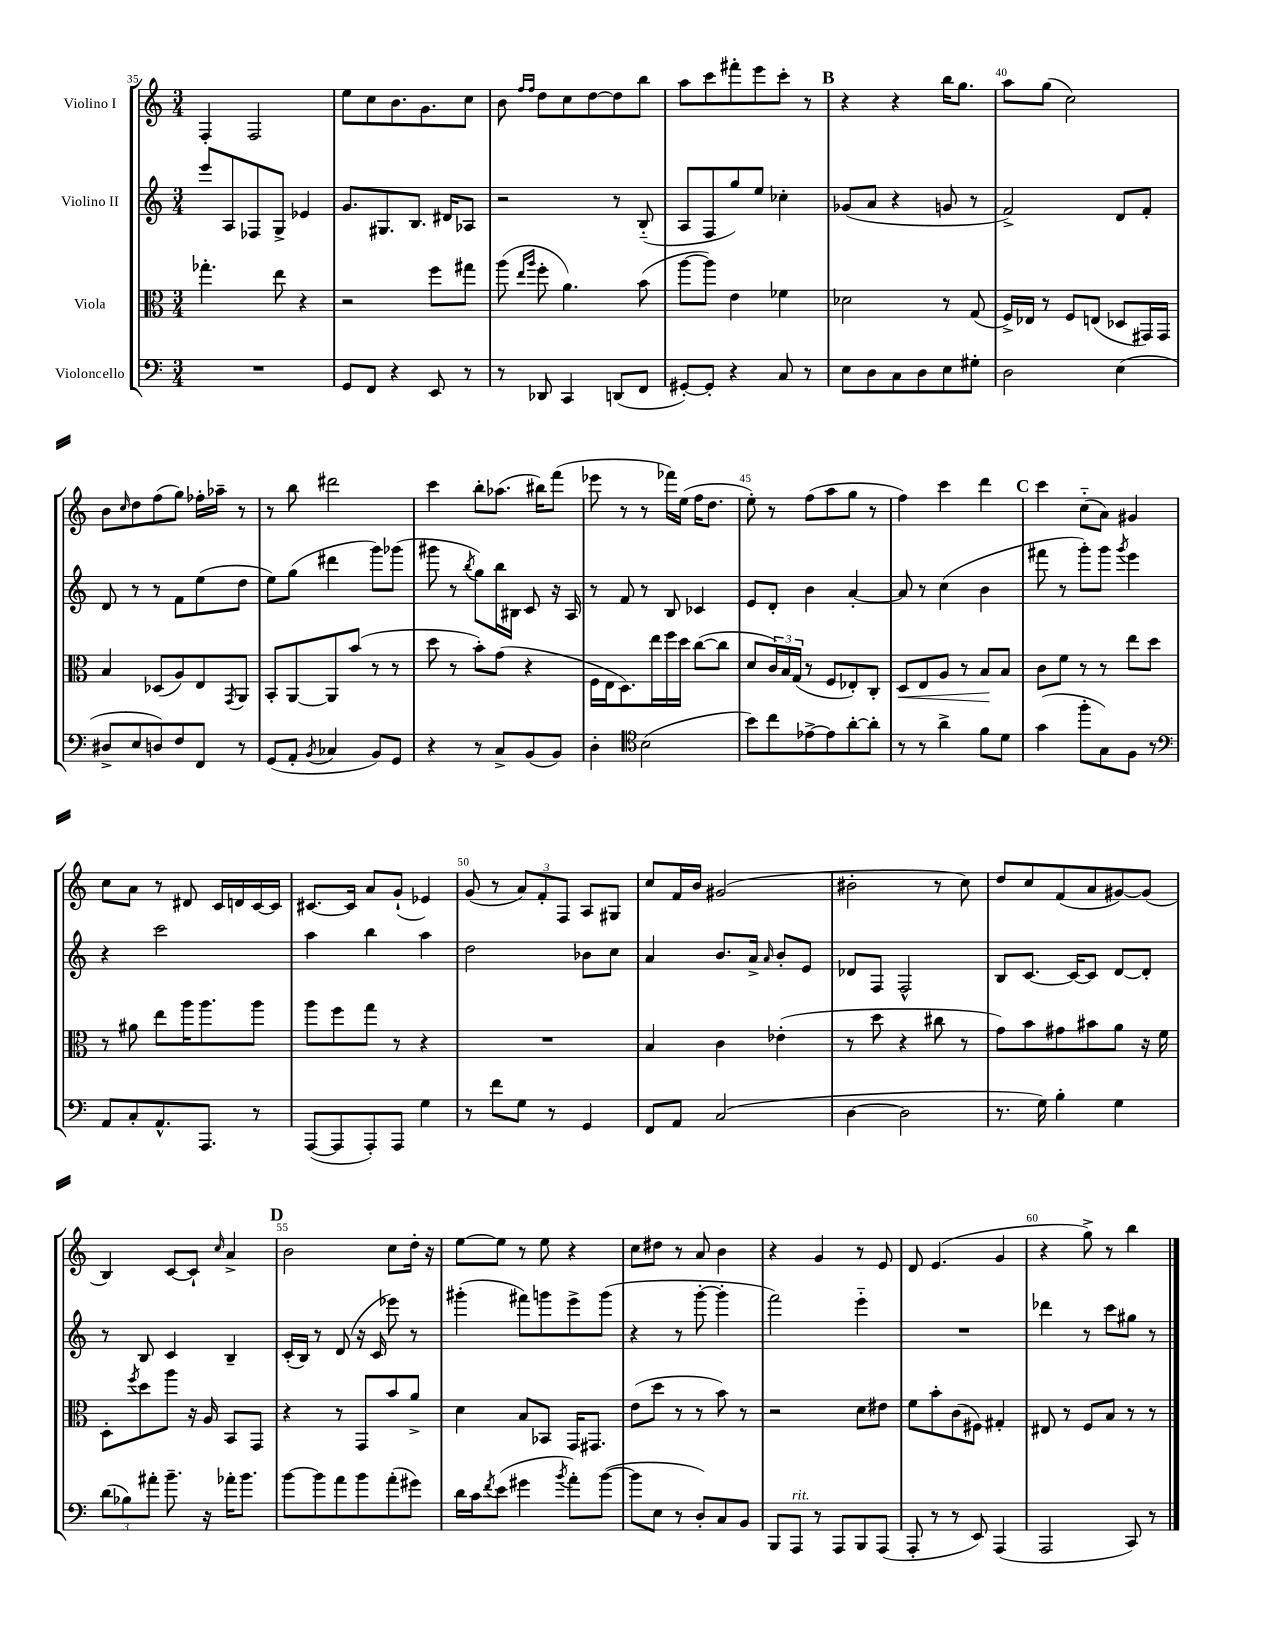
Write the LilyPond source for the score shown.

<<
\new StaffGroup <<
\new Staff = "s0" \with { instrumentName = "Violino I" } {
    \clef treble \key c \major \numericTimeSignature \time 3/4
    f4-. f2 |
    e''8 c''8 b'8. g'8. c''8 |
    b'8 \grace { f''16 f''16 } d''8 c''8 d''8~ d''8 b''8 |
    a''8 c'''8 fis'''8-. e'''8 c'''8-. r8 |
    \mark \markup { \bold "B" } r4 r4 b''16 g''8. |
    a''8 g''8( c''2) |
    b'8 \grace { c''16 } d''8 f''8( g''8) fes''16-. aes''16-- r8 |
    r8 b''8 dis'''2 |
    c'''4 b''8-. aes''8.( bis''16) f'''8( |
    ees'''8 r8 r8 fes'''16) e''16( f''16 d''8. |
    e''8-.) r8 f''8( a''8 g''8 r8 |
    f''4) c'''4 d'''4 |
    \mark \markup { \bold "C" } c'''4 c''8-_( a'8) gis'4 |
    c''8 a'8 r8 dis'8 c'16 d'16 c'16~ c'16 |
    cis'8.~ cis'16 a'8 g'8-!( ees'4) |
    g'8( r8 \tuplet 3/2 { a'8) f'8-. f8 } a8 gis8 |
    c''8 f'16 b'16 gis'2( |
    bis'2-. r8 c''8) |
    d''8 c''8 f'8( a'8 gis'8~) gis'8( |
    b4) c'8~ c'8-! \grace { c''16 } a'4-> |
    \mark \markup { \bold "D" } b'2 c''8 d''16-. r16 |
    e''8~ e''8 r8 e''8 r4 |
    c''8 dis''8 r8 a'8 b'4 |
    r4 g'4 r8 e'8 |
    d'8 e'4.( g'4 |
    r4 g''8->) r8 b''4 \bar "|." |
}
\new Staff = "s1" \with { instrumentName = "Violino II" } {
    \clef treble \key c \major \numericTimeSignature \time 3/4
    e'''8 a8 fes8 g8-> ees'4 |
    g'8. gis8. b8. dis'16 aes8 |
    r2 r8 b8-_( |
    a8 f8 g''8) e''8 ces''4-. |
    \mark \markup { \bold "B" } ges'8( a'8 r4 g'8 r8 |
    f'2->) d'8 f'8-. |
    d'8 r8 r8 f'8 e''8( d''8 |
    e''8) g''8( dis'''4 g'''8) ges'''8( |
    gis'''8 r8 \acciaccatura { b''8 } g''8) b''16 bis16 c'8 r16 a16 |
    r8 f'8 r8 b8 ces'4 |
    e'8 d'8-. b'4 a'4~-. |
    a'8 r8 c''4( b'4 |
    \mark \markup { \bold "C" } fis'''8 r8 g'''8-.) g'''8 \acciaccatura { g'''8 } e'''4 |
    r4 c'''2 |
    a''4 b''4 a''4 |
    d''2 bes'8 c''8 |
    a'4 b'8. a'16-> \grace { a'16 } b'8-. e'8 |
    des'8 f8 f2-^ |
    b8 c'8.~ c'16~ c'8 d'8~ d'8-. |
    r8 b8 c'4 b4-- |
    \mark \markup { \bold "D" } c'16-.( b16) r8 d'8( r16 c'16 ees'''8) r8 |
    gis'''4-.( fis'''8) g'''8 e'''8-> g'''8( |
    r4 r8 g'''8~-. g'''4-. |
    f'''2) e'''4-_ |
    R2. |
    des'''4 r8 c'''8 gis''8 r8 \bar "|." |
}
\new Staff = "s2" \with { instrumentName = "Viola" } {
    \clef alto \key c \major \numericTimeSignature \time 3/4
    ges''4.-. e''8 r4 |
    r2 f''8 gis''8 |
    a''8( \grace { e''16 a''16 } f''8-. a'4.) b'8( |
    a''8~ a''8) e'4 fes'4 |
    \mark \markup { \bold "B" } des'2 r8 g8( |
    f16->) ees16 r8 f8 e8( des8 gis,16) gis,16 |
    b4 des8( a8) e8 \acciaccatura { g,8 } a,8 |
    b,8-. a,8~ a,8 b'8( r8 r8 |
    d''8 r8 b'8-.) g'8( r4 |
    f16 e16 d8.) e''16 f''16 d''16 c''8~( c''8 |
    d'8 \tuplet 3/2 { c'16) b16 g16( } r8 f8 ees8-.) c8-. |
    d8\< e8 a8 r8 b8\! b8 |
    \mark \markup { \bold "C" } c'8 f'8 r8 r8 e''8 d''8 |
    r8 ais'8 e''8 a''16 a''8. a''8 |
    a''8 f''8 g''8 r8 r4 |
    R2. |
    b4 c'4 ees'4-.( |
    r8 d''8 r4 cis''8 r8 |
    g'8) b'8 gis'8 bis'8 a'8 r16 f'16 |
    d8-. \acciaccatura { f''8 } d''8 a''8 r16 a16 b,8 g,8 |
    \mark \markup { \bold "D" } r4 r8 g,8 b'8 a'8-> |
    d'4 b8 bes,8 g,16 gis,8. |
    e'8( d''8 r8 r8 b'8) r8 |
    r2 d'8 eis'8 |
    f'8 b'8-. c'8( fis8) gis4-. |
    eis8 r8 f8 b8 r8 r8 \bar "|." |
}
\new Staff = "s3" \with { instrumentName = "Violoncello" } {
    \clef bass \key c \major \numericTimeSignature \time 3/4
    R2. |
    g,8 f,8 r4 e,8 r8 |
    r8 des,8 c,4 d,8( f,8 |
    gis,8~-.) gis,8-. r4 c8 r8 |
    \mark \markup { \bold "B" } e8 d8 c8 d8 e8 gis8-. |
    d2 e4( |
    dis8-> e8 d8) f8 f,8 r8 |
    g,8( a,8-. \acciaccatura { b,8 } ces4 b,8) g,8 |
    r4 r8 c8-> b,8( b,8) |
    d4-. \clef tenor b2( |
    b'8) c''8 ees'8~-> ees'8 a'8~-. a'8-. |
    r8 r8 a'4-> f'8 d'8 |
    \mark \markup { \bold "C" } g'4( f''8-. g8) f8 r8 |
    \clef bass a,8 c8-. a,8.-^ a,,8. r8 |
    a,,8~( a,,8 a,,8-.) a,,8 g4 |
    r8 f'8 g8 r8 g,4 |
    f,8 a,8 c2( |
    d4~ d2 |
    r8. g16) b4-. g4 |
    \tuplet 3/2 { d'8( bes8) ais'8-. } b'8.-- r16 aes'16-. b'8. |
    \mark \markup { \bold "D" } b'8~ b'8 a'8 b'8 a'8-.( gis'8) |
    d'16 c'16 \acciaccatura { f'8 } e'8( gis'4 \acciaccatura { b'8 } a'8-.) b'8~( |
    b'8 e8 r8 d8-.) c8 b,8 |
    b,,8 a,,8^\markup { \italic "rit." } r8 a,,8 b,,8 a,,8( |
    a,,8-. r8 r8 e,8) a,,4( |
    a,,2 c,8) r8 \bar "|." |
}
>>
>>
\layout { \context { \Score currentBarNumber = #35 \override BarNumber.break-visibility = ##(#f #t #t) barNumberVisibility = #(every-nth-bar-number-visible 5) } }
